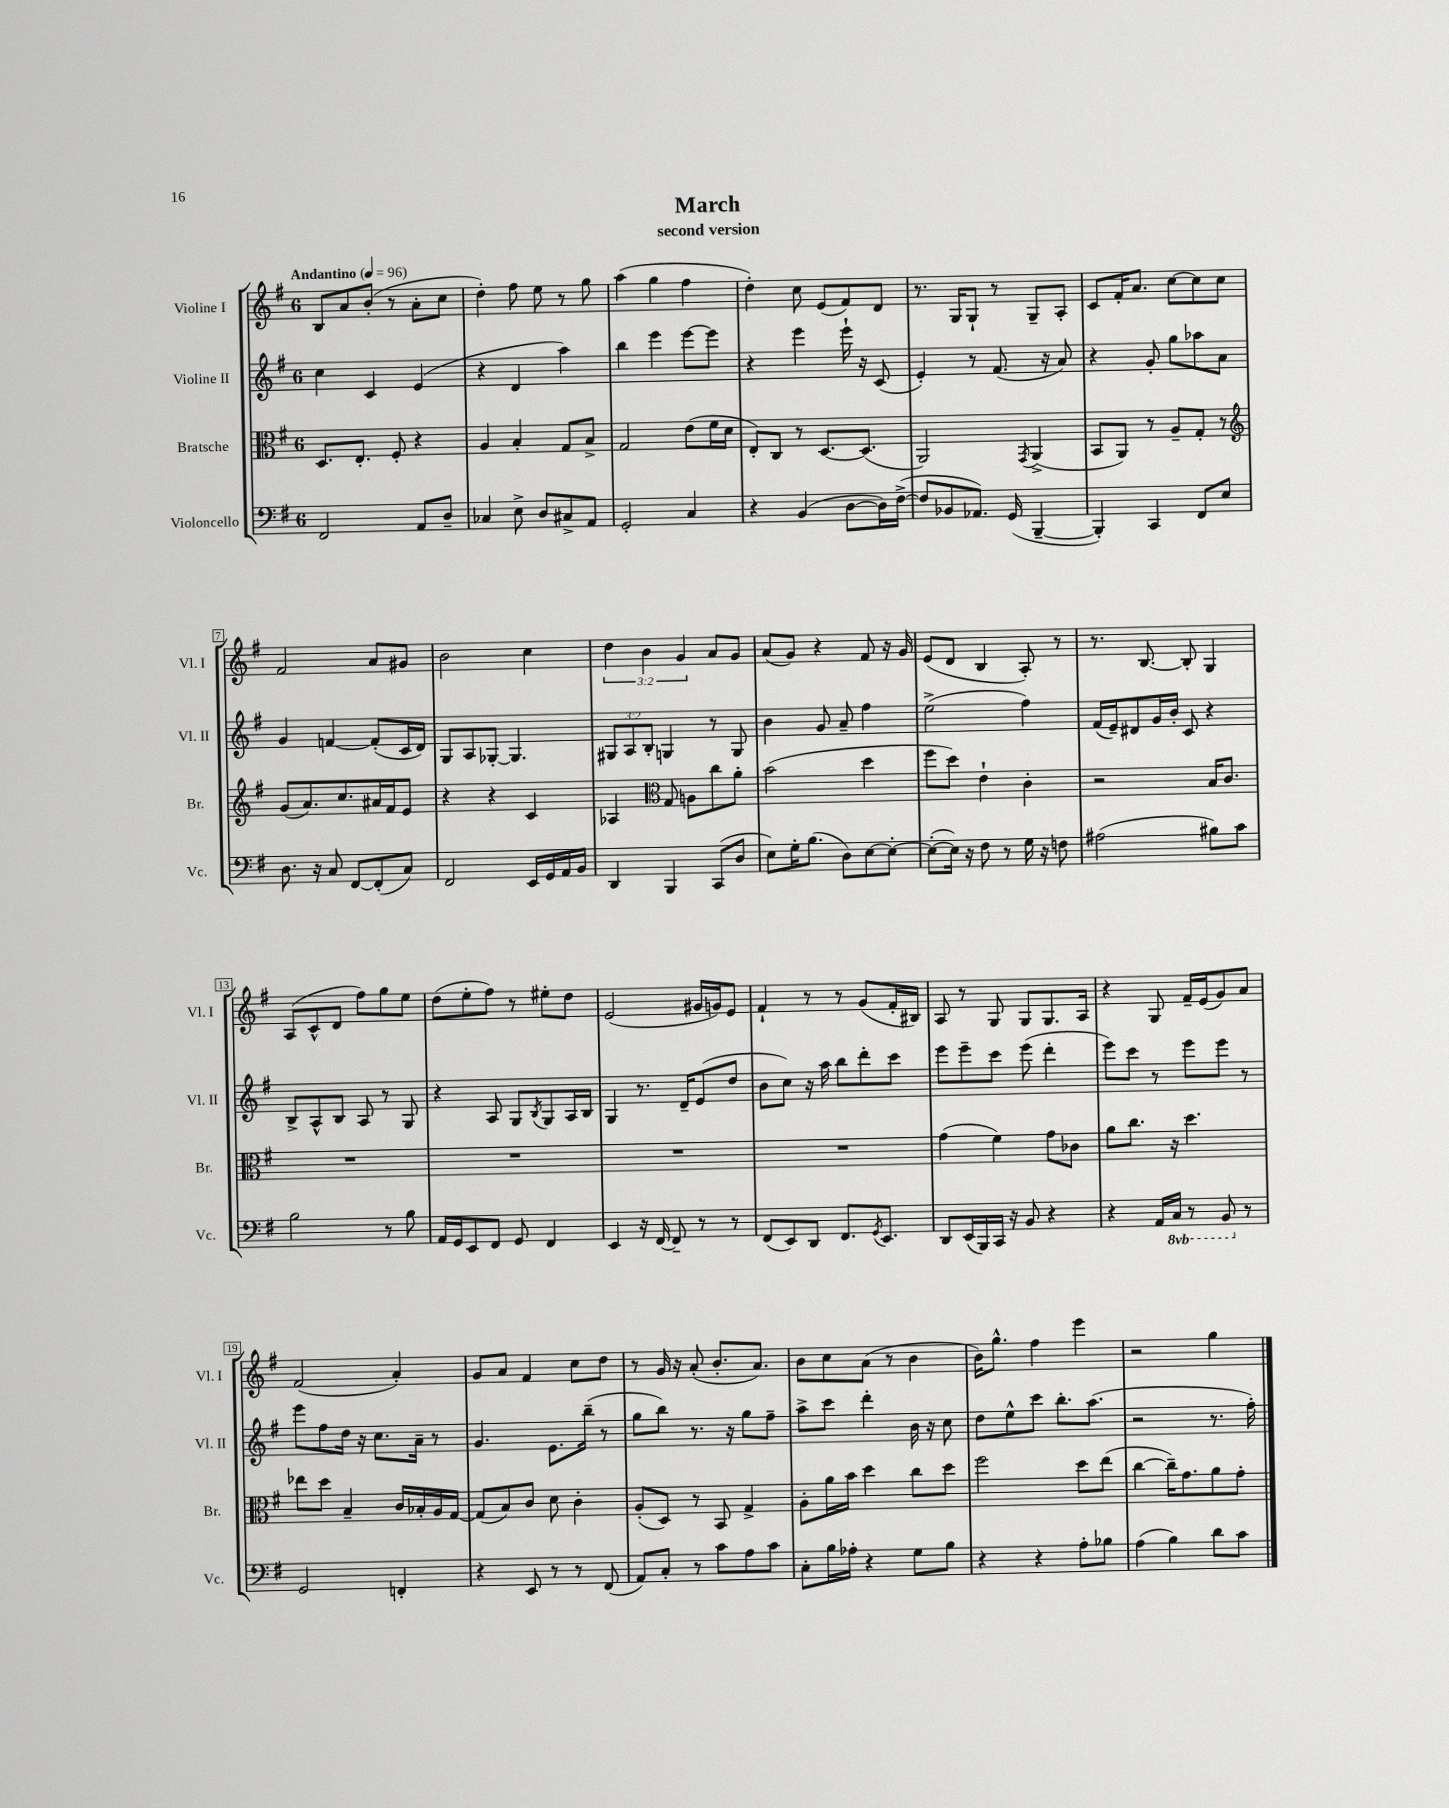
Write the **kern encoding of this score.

**kern	**kern	**kern	**kern
*staff4	*staff3	*staff2	*staff1
*clefF4	*clefC3	*clefG2	*clefG2
*k[f#]	*k[f#]	*k[f#]	*k[f#]
*M6/8	*M6/8	*M6/8	*M6/8
*MM96	*MM96	*MM96	*MM96
2FF#/	8.D/L	4cc\	8B/L
.	.	.	8a/
.	8.E'/J	.	.
.	.	4c/	(8b'/J
.	8F#'/	.	8r
8AA/L	4r	(4e/	8a'\L
8D~/J	.	.	8cc\J
=	=	=	=
4C-/	4A/	4r	4dd'\)
8E^\	4B'/	4d/	8ff#\
8D/L	.	.	8ee\
8C#^/	8G/L	4aa\)	8r
8AA/J	8B^/J	.	8gg\
=	=	=	=
2GG'/	2G/	4bb\	(4aa\
.	.	4eee\	4gg\
4C/	(8e\L	[8eee\L	4ff#\
.	16f#\L	8eee\]J	.
.	16d\JJ	.	.
=	=	=	=
4r	8E'/L)	4r	4dd'\)
.	8C/J	.	.
(4BB/	8r	4eee\	8cc\
.	[8.D/L	.	(8e/L
[8D\L	.	16eee`\	8f#/)
.	(8.D/]J	16r	.
16D\]L)	.	(8c/	8d/J
([16F#^\JJ	.	.	.
=	=	=	=
8F#/]L	2AA/)	4e'/)	8.r
8BB-/	.	.	.
.	.	.	16G/LK
8.AA-/J)	.	8r	8G`/J
.	.	(8.f#/	8r
(16GG/	.	.	.
.	8qGG/	.	.
[4BBB~/	(4AA^/	.	8G~/L
.	.	16r	.
.	.	8a/)	8A'/J
=	=	=	=
4BBB'/])	8BB/L	4r	8c/L
.	8AA/J)	.	16f#'/K
.	.	.	8.a/J
4CC/	8r	8g'/	.
.	8A~/L	8gg\L	[8cc\L
8FF#/L	8G'/J	8aa-\	8cc\]
8E/J	8r	8a\J	8cc\J
=	=	=	=
*	*clefG2	*	*
8.D\	(8g/L	4g/	2f#/
.	8.a/)	.	.
16r	.	.	.
8C/	.	[4f/	.
.	8.cc/	.	.
[8FF#/L	.	.	.
(8FF#'/]	16a#/L	(8f'/]L	8a/L
.	16f#/J	.	.
8C/J)	8e/J	16c/L	8g#/J
.	.	16d/JJ)	.
=	=	=	=
2FF#/	4r	8G/L	2b\
.	.	8A/	.
.	4r	[8G-'/J	.
.	.	4.G-/]	.
16EE/LL	4c/	.	4cc\
16GG/	.	.	.
16AA/	.	.	.
16BB/JJ	.	.	.
=	=	=	=
4DD/	4A-/	12G#/L	6dd\
.	.	12A/	.
.	.	12B'/J	6b\
*	*clefC3	*	*
4BBB/	8G/	4G/	.
.	.	.	6g/
.	8A\L	.	.
(8CC/L	8cc\	8r	8a/L
8D/J	8a'\J	8G/	8g/J
=	=	=	=
8E\L)	(2b\	4b\	(8a/L
16G'\K	.	.	8g/J)
(8.B\J	.	.	.
.	.	8g/	4r
8D\L)	.	8a~/	.
[8E\	4dd\	4ff#\	8f#/
8E'\_J	.	.	16r
.	.	.	16g/
=	=	=	=
(8E'\_L	8ff#\L	(2ee^\	(8e/L
16E\]Jk)	8dd\J)	.	8d/J
16r	.	.	.
8F#\	4e`\	.	4B/
8r	.	.	.
16G\	4c'\	4ff#\)	8A'/)
16r	.	.	.
8F\	.	.	8r
=	=	=	=
(2A#\	2r	(16f#/LL	8.r
.	.	16e~/J)	.
.	.	8d#/	.
.	.	.	[8.B/
.	.	16g/L	.
.	.	16b'/JJ	.
.	.	8c/	8B'/]
8B#\L)	16B/LK	4r	4G/
.	8.c/J	.	.
8c\J	.	.	.
=	=	=	=
2B\	2.r	8B^/L	(8A/L
.	.	8A^^/	8c^^/
.	.	8B/J	8d/J
.	.	8A/	8ff#\L)
8r	.	8r	8gg\
8B\	.	8G/	8ee\J
=	=	=	=
16AA/LL	2.r	4r	(8dd\L
16GG/J	.	.	.
8EE/	.	.	8ee'\
8FF#/J	.	8A/	8ff#\J)
8GG/	.	8G/L	8r
.	.	8qB/	.
4FF#/	.	8G/	8ee#'\L
.	.	16A/L	8dd\J
.	.	16B/JJ	.
=	=	=	=
4EE/	2.r	4G/	(2e/
16r	.	8.r	.
[16FF#/	.	.	.
8FF#~/]	.	.	.
.	.	16d~/LK	.
8r	.	(8e/	16g#/LL
.	.	.	16g/J)
8r	.	8dd/J	8e/J
=	=	=	=
(8FF#/L	2.r	8b\L	4f#`/
8EE/)	.	8cc\J)	.
8DD/J	.	16r	8r
.	.	16aa\	.
8.FF#/L	.	8bb\L	8r
.	.	8ddd'\	(8g/L
8qGG/	.	.	.
8.EE/J	.	.	.
.	.	8ccc\J	16f#'/L
.	.	.	16B#/JJ)
=	=	=	=
8DD/L	(4g\	8eee\L	8A/
(16EE/L	.	8eee~\	8r
16BBB/)	.	.	.
16CC/JJ	4f#\)	8ccc\J	8G/
16r	.	.	.
8BB/	.	(8eee\	8G/L
4r	8g\L	4ddd'\	8.G/
.	8c-\J	.	.
.	.	.	16A/Jk
=	=	=	=
4r	8a\L	8eee\L)	4r
.	8.cc\J	8ccc\J	.
16AA/LL	.	8r	8G/
16CC/JJ	16r	.	.
8r	4.dd\	8eee\L	16f#~/LL
.	.	.	(16e/J
8BBB/	.	8eee\J	8g/)
8r	.	8r	8a/J
=	=	=	=
2GG/	8ee-\L	8eee\L	(2f#/
.	8dd\J	8ff#\	.
.	4B~/	16dd\Jk	.
.	.	16r	.
.	.	8.cc\L	.
4FF'/	16c/LL	.	4a'/)
.	16B-'/	16a~\Jk	.
.	16A/	8r	.
.	[16G/JJ	.	.
=	=	=	=
4r	(8G/]L	4.g/	8g/L
.	8B/)	.	8a/J
8EE/	8c/J	.	4f#/
8r	8d\	8.e\L	.
8r	4c'\	.	8cc\L
.	.	(16bb~\Jk	.
(8FF#/	.	8r	8dd\J
=	=	=	=
8AA/L)	(8A'/L	8gg\L	8r
8C'/J	8D/J)	8bb\J)	16g/
.	.	.	16r
8r	8r	8.r	(8a'/
8c\L	8BB/	.	8.b'/L
.	.	16r	.
8A\	4G^/	8gg\L	.
.	.	.	8.a/J)
8c\J	.	8ff#~\J	.
=	=	=	=
8C'\L	8A'\L	8aa^\L	8b\L
16B\L	16a\L	8ccc\J	8cc\
16A-'\JJ	16b\JJ	.	.
4r	4dd\	4ddd'\	(8a\J
.	.	.	8r
8G\L	8cc\L	16b\	4b\
.	.	16r	.
8B\J	8dd\J	8cc\	.
=	=	=	=
4r	2ff#\	8dd\L	16b\LK)
.	.	.	8.gg^^\J
.	.	8ee^^\	.
4r	.	8ccc\J	4ff#\
.	.	8.bb'\L	.
8A'\L	8dd\L	.	4eee\
.	.	(8.aa\J	.
8B-\J	(8ee\J	.	.
=	=	=	=
(4A\	[4cc\	2r	2r
4B\)	16cc~\]LK)	.	.
.	8.g\	.	.
8d\L	8a\	8.r	4gg\
8c\J	8g'\J	.	.
.	.	16ff#'\)	.
==	==	==	==
*-	*-	*-	*-
